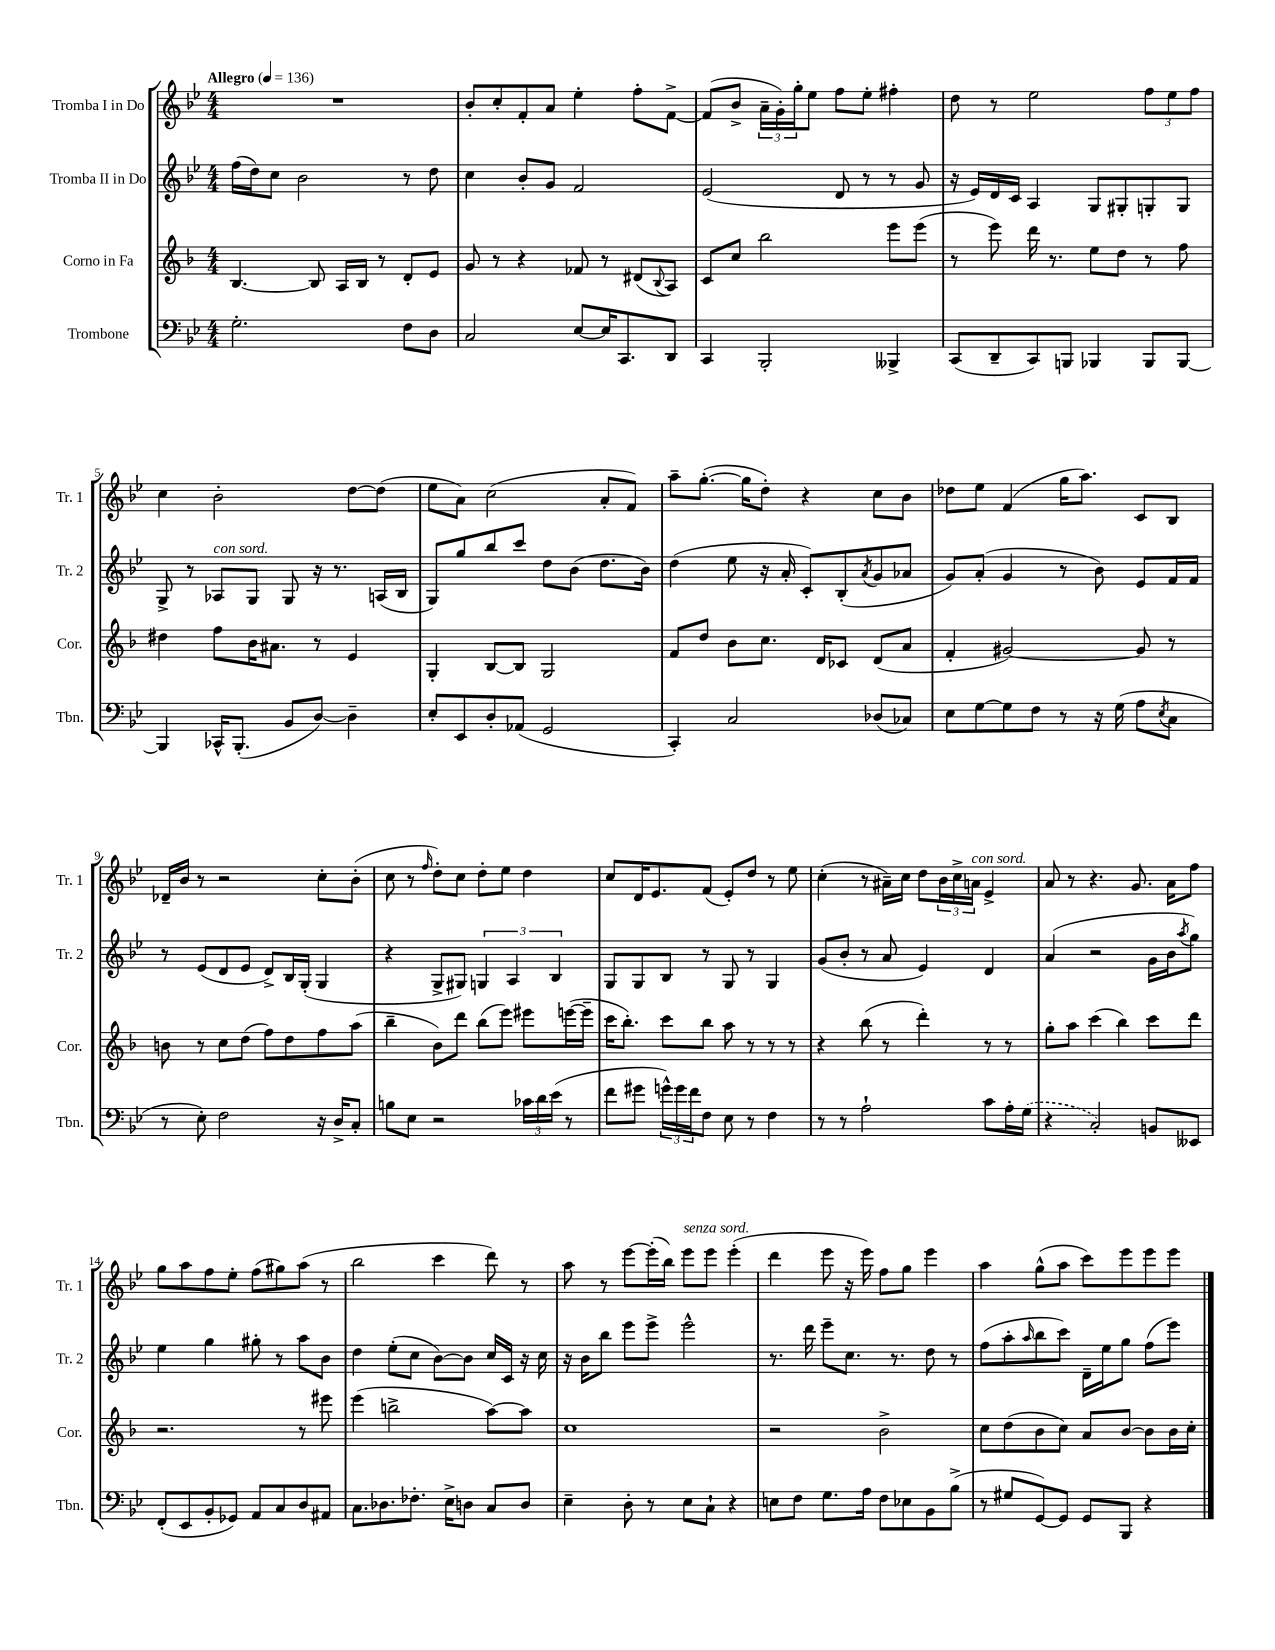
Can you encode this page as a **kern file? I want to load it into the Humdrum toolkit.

**kern	**kern	**kern	**kern
*staff4	*staff3	*staff2	*staff1
*clefF4	*clefG2	*clefG2	*clefG2
*k[b-e-]	*k[b-]	*k[b-e-]	*k[b-e-]
*M4/4	*M4/4	*M4/4	*M4/4
*MM136	*MM136	*MM136	*MM136
2.G'	[4.B-	(16ff	1r
.	.	16dd)	.
.	.	8cc	.
.	.	2b-	.
.	8B-]	.	.
.	16A	.	.
.	16B-	.	.
.	8r	.	.
8F	8d'	8r	.
8D	8e	8dd	.
=	=	=	=
2C	8g	4cc	8b-'
.	8r	.	8cc'
.	4r	8b-'	8f'
.	.	8g	8a
[8E-	8f-	2f	4ee-'
16E-]	8r	.	.
8.CC	.	.	.
.	(8d#	.	8ff'
.	8qqB-	.	.
8DD	8A)	.	[8f^
=	=	=	=
4CC	8c	(2e-	(8f]
.	8cc	.	8b-^
2BBB-'	2bb-	.	24a~
.	.	.	24g')
.	.	.	24gg'
.	.	.	8ee-
.	.	8d	8ff
.	.	8r	8ee-'
4BBB--^	8eee	8r	4ff#'
.	(8eee	8g	.
=	=	=	=
(8CC	8r	16r	8dd
.	.	16e-)	.
8DD~	8eee)	16d	8r
.	.	16c	.
8CC)	16ddd	4A	2ee-
.	8.r	.	.
8BBB	.	.	.
4BBB-	8ee	8G	.
.	8dd	8G#'	.
8BBB-	8r	8G'	12ff
.	.	.	12ee-
[8BBB-	8ff	8G	.
.	.	.	12ff
=	=	=	=
4BBB-]	4dd#	8G^	4cc
.	.	8r	.
16CC-^^	8ff	8A-	2b-'
(8.BBB-'	.	.	.
.	16b-	8G	.
.	8.a#	.	.
8BB-	.	8G	.
[8D)	8r	16r	.
.	.	8.r	.
4D~]	4e	.	[8dd
.	.	(16A	(8dd]
.	.	16B-	.
=	=	=	=
8E-'	4G'	8G)	8ee-
8EE-	.	8gg	8a)
8D'	[8B-	8bb-	(2cc
(8AA-	8B-]	8ccc	.
2GG	2G	8dd	.
.	.	(8b-	.
.	.	8.dd	8a'
.	.	.	8f)
.	.	16b-)	.
=	=	=	=
4CC')	8f	(4dd	8aa~
.	8dd	.	([8.gg'
2C	8b-	8ee-	.
.	.	.	16gg]
.	8.cc	16r	8dd')
.	.	16a'	.
.	.	8c')	4r
.	16d	.	.
.	8c-	(8B-'	.
.	.	8qa	.
(8D-	(8d	8g	8cc
8C-)	8a	8a-	8b-
=	=	=	=
8E-	4f'	8g)	8dd-
[8G	.	(8a'	8ee-
8G]	[2g#)	4g	(4f
8F	.	.	.
8r	.	8r	16gg
.	.	.	8.aa)
16r	.	8b-)	.
(16G	.	.	.
8A	8g#]	8e-	8c
8qE-	.	.	.
8C	8r	16f	8B-
.	.	16f	.
=	=	=	=
8r	8b	8r	16d-~
.	.	.	16b-
8E-')	8r	(8e-	8r
2F	8cc	8d	2r
.	(8dd	8e-	.
.	8ff)	8d^)	.
.	8dd	16B-	.
.	.	(16G'	.
16r	8ff	4G	8cc'
16D^	.	.	.
8C'	(8aa	.	(8b-'
=	=	=	=
8B	4bb-~	4r	8cc
8E-	.	.	8r
.	.	.	16qqff
2r	8b-)	8G^	8dd')
.	8ddd	8G#)	8cc
.	(8bb-	6G	8dd'
.	8eee)	.	8ee-
.	.	6A	.
24c-	8eee#	.	4dd
24d	.	.	.
(24e-	.	6B-	.
8r	([16eee	.	.
.	16eee~]	.	.
=	=	=	=
8f	16ccc	8G	8cc
.	8.bb-')	.	.
8g#	.	8G	16d
.	.	.	8.e-
24g^^)	8ccc	8B-	.
24g	.	.	.
24f	.	.	.
8F	8bb-	8r	(8f
8E-	8aa	8G	8e-')
8r	8r	8r	8dd
4F	8r	4G	8r
.	8r	.	8ee-
=	=	=	=
8r	4r	(8g	(4cc'
8r	.	8b-'	.
2A`	(8bb-	8r	8r
.	8r	8a	16a#~)
.	.	.	16cc
.	4ddd')	4e-)	8dd
.	.	.	24b-
.	.	.	24cc^
.	.	.	24a
8c	8r	4d	4e-^
16A'	8r	.	.
(16G	.	.	.
=	=	=	=
4r	8gg'	(4a	8a
.	8aa	.	8r
2C')	(4ccc	2r	4.r
.	4bb-)	.	.
.	.	.	8.g
8BB	8ccc	16g	.
.	.	16b-	16a
.	.	8qaa	.
8EE--	8ddd	8gg)	8ff
=	=	=	=
(8FF'	2.r	4ee-	8gg
8EE-	.	.	8aa
8BB-'	.	4gg	8ff
8GG-)	.	.	8ee-'
8AA	.	8gg#'	(8ff
8C	.	8r	8gg#)
8D	8r	8aa	(8aa
8AA#	8eee#	8b-	8r
=	=	=	=
8.C	(4eee	4dd	2bb-
8.D-	.	.	.
.	2bb^	(8ee-'	.
8.F-'	.	8cc	.
.	.	[8b-)	4ccc
16E-^	.	.	.
8D	.	8b-]	.
8C	[8aa)	16cc	8ddd)
.	.	16c	.
8D	8aa]	16r	8r
.	.	16cc	.
=	=	=	=
4E-~	1cc	16r	8aa
.	.	16b-	.
.	.	8bb-	8r
8D'	.	8eee-	[8eee-
8r	.	8eee-^	(16eee-']
.	.	.	16bb-)
8E-	.	2eee-^^	8eee-
8C`	.	.	8eee-
4r	.	.	(4eee-'
=	=	=	=
8E	2r	8.r	4ddd
8F	.	.	.
.	.	16ddd	.
8.G	.	8eee-~	8eee-
.	.	8.cc	16r
16A	.	.	16eee-)
8F	2b-^	.	8ff
.	.	8.r	.
8E-	.	.	8gg
8BB-	.	8dd	4eee-
(8B-^	.	8r	.
=	=	=	=
8r	8cc	(8ff	4aa
8G#	(8dd	8aa'	.
.	.	16qqaa	.
[8GG)	8b-	8bb-	(8gg^^
8GG]	8cc)	8ccc)	8aa
8GG	8a	16d~	8ccc)
.	.	16ee-	.
8BBB-	[8b-	8gg	8eee-
4r	8b-]	(8ff	8eee-
.	16b-	8eee-)	8eee-
.	16cc'	.	.
==	==	==	==
*-	*-	*-	*-
